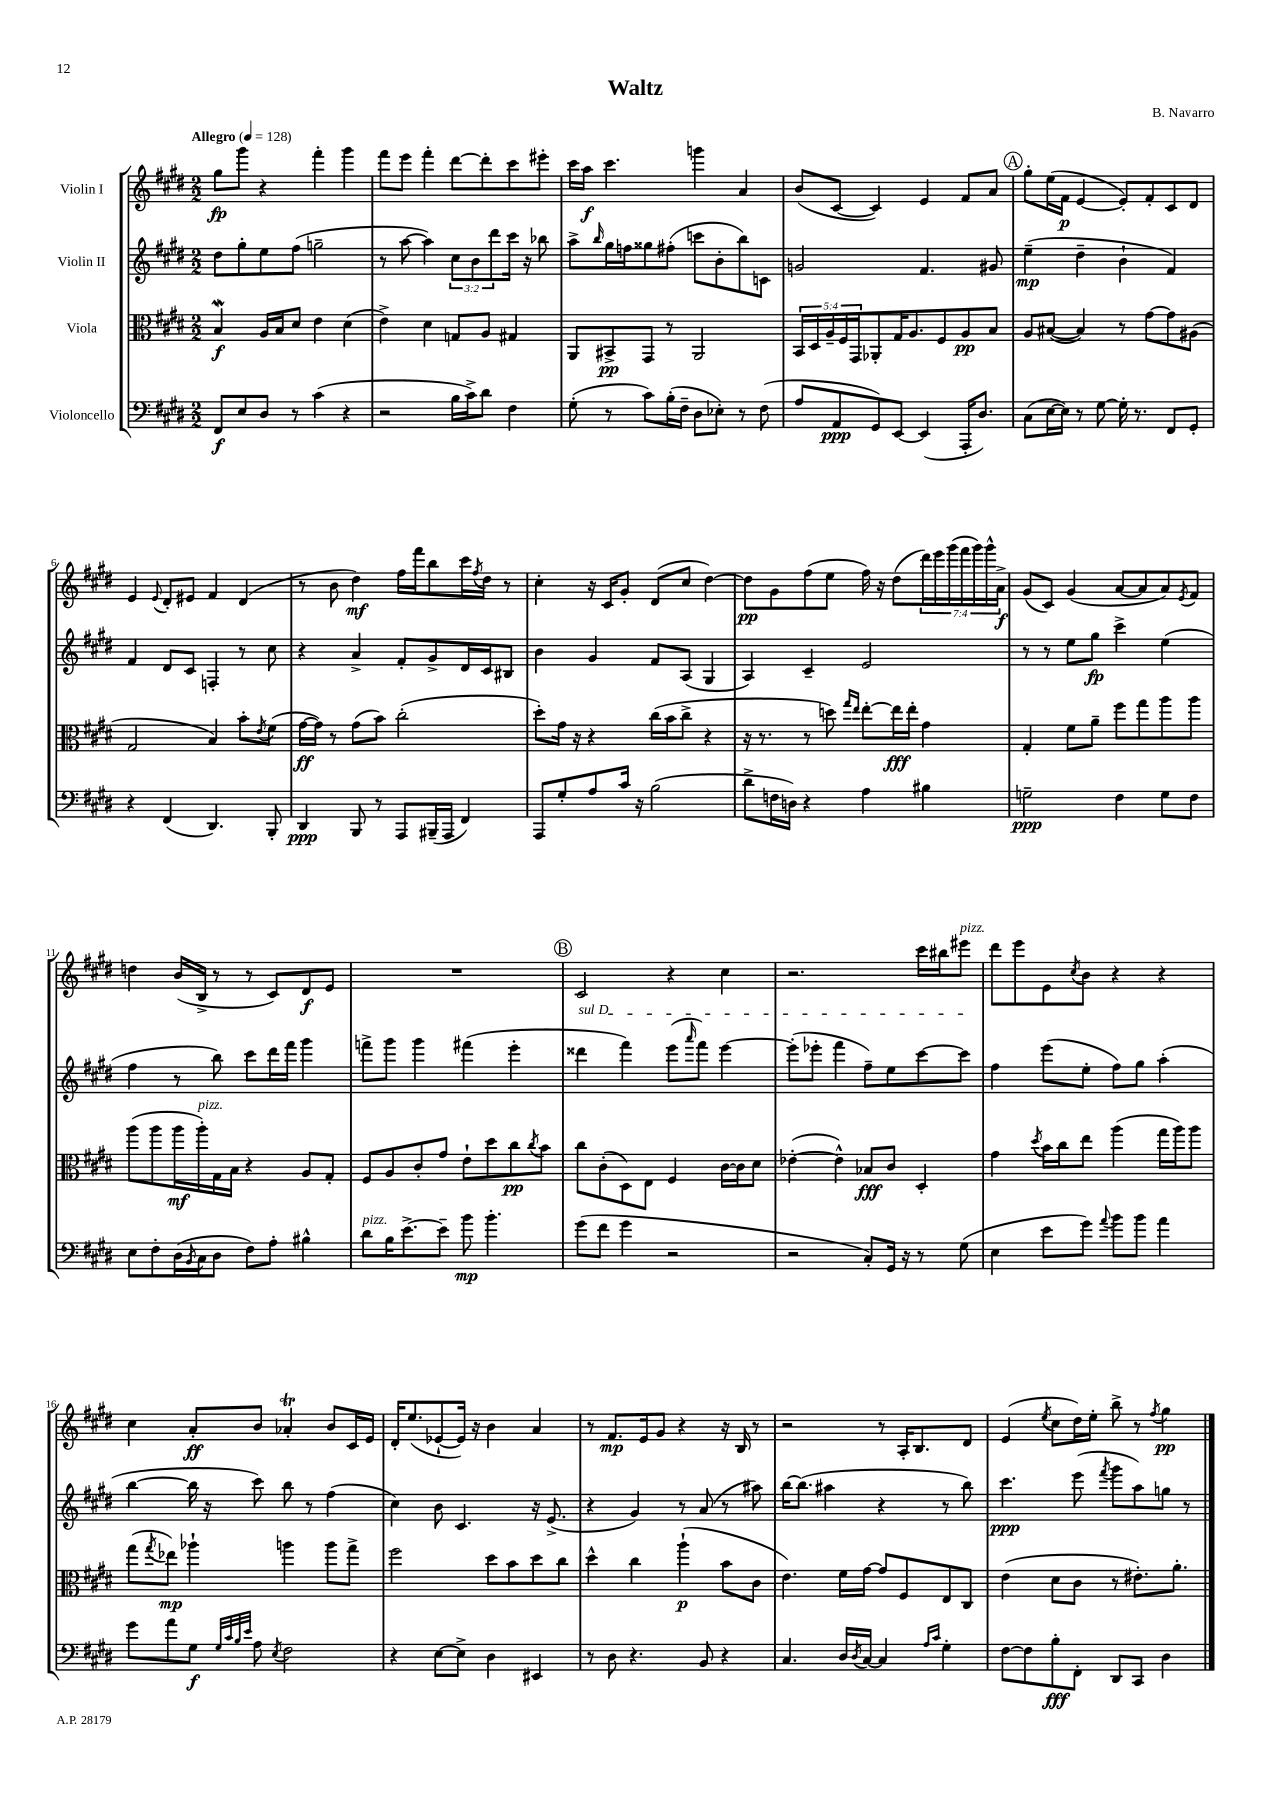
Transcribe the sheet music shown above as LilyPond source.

\header { title = "Waltz" composer = "B. Navarro" }
<<
\new StaffGroup <<
\new Staff = "s0" \with { instrumentName = "Violin I" } {
    \clef treble \key e \major \numericTimeSignature \time 2/2 \override Staff.TupletNumber.text = #tuplet-number::calc-fraction-text \tempo "Allegro" 4 = 128
    gis''8\fp gis'''8 r4 fis'''4-. gis'''4 |
    fis'''8 e'''8 fis'''4-. dis'''8~ dis'''8-. cis'''8 eis'''8-. |
    cis'''16 a''16\f cis'''4. g'''4 a'4 |
    b'8( cis'8~ cis'4) e'4 fis'8 a'8 |
    \mark \markup { \circle "A" } gis''8-. e''16( fis'16\p e'4~ e'8-.) fis'8-. cis'8 dis'8 |
    e'4 \appoggiatura { e'8 } dis'8-. eis'8 fis'4 dis'4( |
    r8 b'8 dis''4\mf) fis''16 fis'''16 b''8 cis'''16 \acciaccatura { fis''8 } dis''16 r8 |
    cis''4-. r16 cis'16 gis'8-. dis'8( cis''8 dis''4~) |
    dis''8\pp gis'8 fis''8( e''8 fis''16) r16 dis''8( \tuplet 7/4 { dis'''16) e'''16 gis'''16( fis'''16 gis'''16) gis'''16-^ a'16->\f } |
    gis'8( cis'8) gis'4( a'8~ a'8 a'8) \acciaccatura { e'8 } fis'8 |
    d''4 b'16( b16-> r8 r8 cis'8) dis'8\f e'8 |
    R1 |
    \mark \markup { \circle "B" } cis'2 r4 cis''4 |
    r2. cis'''16 bis''16 eis'''8^\markup { \italic "pizz." } |
    dis'''8 e'''8 e'8 \acciaccatura { cis''8 } b'8 r4 r4 |
    cis''4 a'8-.\ff b'8 aes'4-.\trill b'8 cis'16 e'16 |
    dis'16-. e''8.( ees'8~-! ees'16) r16 b'4 a'4 |
    r8 fis'8.\mp e'16 gis'8 r4 r16 b16 r8 |
    r2 r8 a16-. b8. dis'8 |
    e'4( \acciaccatura { e''8 } cis''8 dis''16) e''16-. b''8-> r8 \acciaccatura { fis''8 } gis''4\pp \bar "|." |
}
\new Staff = "s1" \with { instrumentName = "Violin II" } {
    \clef treble \key e \major \numericTimeSignature \time 2/2 \override Staff.TupletNumber.text = #tuplet-number::calc-fraction-text
    dis''8 gis''8-. e''8 fis''8( g''2-- |
    r8 a''8~ a''4) \tuplet 3/2 { cis''8 b'8 dis'''8 } cis'''16 r16 bes''8 |
    a''8-> \grace { b''16 } gis''16 f''16 gisis''8 fis''8-.( c'''8 b'8-. b''8) c'8 |
    g'2 fis'4. gis'8 |
    \mark \markup { \circle "A" } e''4--\mp( dis''4-- b'4-! fis'4) |
    fis'4 dis'8 cis'8 f4-. r8 cis''8 |
    r4 a'4-> fis'8-. gis'8-> dis'16 cis'16 bis8 |
    b'4 gis'4 fis'8 a8( gis4 |
    a4) cis'4-- e'2 |
    r8 r8 e''8 gis''8\fp cis'''4-> e''4( |
    fis''4 r8 b''8) cis'''8 dis'''16 fis'''16 gis'''4 |
    f'''8-> gis'''8 gis'''4 fis'''4( e'''4-. |
    \mark \markup { \circle "B" } \once \override TextSpanner.bound-details.left.text = \markup { \italic "sul D" } disis'''4\startTextSpan fis'''4) e'''8( \grace { a'''16 } fis'''8) e'''4~ |
    e'''8-.( ees'''8-. fis'''4 fis''8--) e''8 cis'''8~ cis'''8\stopTextSpan |
    fis''4 e'''8( e''8-. fis''8) gis''8 a''4-.( |
    b''4~ b''16 r16 cis'''8) b''8 r8 fis''4( |
    cis''4) b'8 cis'4. r16 e'8.->( |
    r4 gis'4) r8 a'8( r8 ais''8) |
    b''16~ b''8.( ais''4 r4 r8 b''8) |
    cis'''4.\ppp e'''8( \acciaccatura { fis'''8 } gis'''8 a''8) g''8 r8 \bar "|." |
}
\new Staff = "s2" \with { instrumentName = "Viola" } {
    \clef alto \key e \major \numericTimeSignature \time 2/2 \override Staff.TupletNumber.text = #tuplet-number::calc-fraction-text
    b4\mordent\f a16 b16 dis'8 e'4 dis'4( |
    e'4->) dis'4 g8 a8 gis4 |
    a,8 bis,8->\pp gis,8 r8 a,2 |
    \tuplet 5/4 { b,16 dis16 a16-- fis16 gis,16 } aes,8-. gis16 a8. fis8 a8\pp b8 |
    \mark \markup { \circle "A" } a8 bis8~( bis4) r8 gis'8~ gis'8 ais8( |
    gis2 b4) b'8-. \acciaccatura { e'8 } fis'8( |
    gis'16~\ff gis'16) r8 gis'8( b'8) cis''2-.( |
    dis''8-.) gis'16 r16 r4 cis''16( b'16 cis''8-> r4 |
    r16 r8. r8 d''8) \grace { gis''16 e''16 } e''8~-. e''16\fff e''16-. gis'4 |
    gis4-. fis'8 a'8-- fis''8 gis''8 a''8 a''8 |
    a''8( a''8 a''16\mf a''16-.^\markup { \italic "pizz." }) gis16 b16 r4 a8 gis8-. |
    fis8 a8 cis'8-. gis'8 e'8-! dis''8 cis''8\pp \acciaccatura { cis''8 } b'8 |
    \mark \markup { \circle "B" } cis''8 cis'8-.( dis8) e8 fis4 cis'16~ cis'16 dis'8 |
    ees'4~-.( ees'4-^) bes8\fff cis'8 dis4-. |
    gis'4 \acciaccatura { dis''8 } b'16 cis''16 e''8 a''4( gis''16 a''16) a''8 |
    gis''8( \acciaccatura { gis''8 } ees''8\mp) aes''4-! a''4 a''8 gis''8-> |
    fis''2 dis''8 b'8 dis''8 cis''8 |
    dis''4-^ cis''4 a''4-!\p( b'8 cis'8 |
    e'4.) fis'16 gis'16~ gis'8 fis8 e8 cis8 |
    e'4( dis'8 cis'8 r8 eis'8.-.) a'8.-. \bar "|." |
}
\new Staff = "s3" \with { instrumentName = "Violoncello" } {
    \clef bass \key e \major \numericTimeSignature \time 2/2
    fis,8\f e8 dis8 r8 cis'4( r4 |
    r2 b16 cis'16->) dis'8 fis4 |
    gis8-.( r8 cis'8) b16-.( fis16-- dis8 ees8-.) r8 fis8( |
    a8 a,8\ppp gis,8) e,8~ e,4( a,,16-. dis8.) |
    \mark \markup { \circle "A" } cis8( e16~ e16) r8 gis8~ gis16-. r8. fis,8 gis,8-. |
    r4 fis,4( dis,4.) b,,8-. |
    dis,4\ppp b,,8 r8 a,,8 bis,,16--( a,,16 fis,4) |
    a,,8 gis8-. a8 cis'16 r16 b2( |
    dis'8-> f16 d16) r4 a4 bis4 |
    g2--\ppp fis4 g8 fis8 |
    e8 fis8-. dis16( \acciaccatura { b,8 } cis16 dis8 fis8) a8-. bis4-^ |
    dis'8^\markup { \italic "pizz." } b16 e'8.~-> e'8-- b'8\mp b'4.-. |
    \mark \markup { \circle "B" } gis'8( fis'8 gis'4 r2 |
    r2 cis8-.) gis,16 r16 r8 gis8( |
    e4 e'8 gis'8) \appoggiatura { a'8 } b'8 b'8 a'4 |
    gis'8 a'8 gis8\f \grace { gis32 cis'32 b32 e'32 } a8 \acciaccatura { e8 } fis2 |
    r4 e8~ e8-> dis4 eis,4 |
    r8 dis8 r4. b,8 r4 |
    cis4. dis16 \acciaccatura { dis8 } cis16~ cis4 \grace { a16 cis'16 } gis4-. |
    fis8~ fis8 b8-.\fff fis,8-. dis,8 cis,8 dis4 \bar "|." |
}
>>
>>
